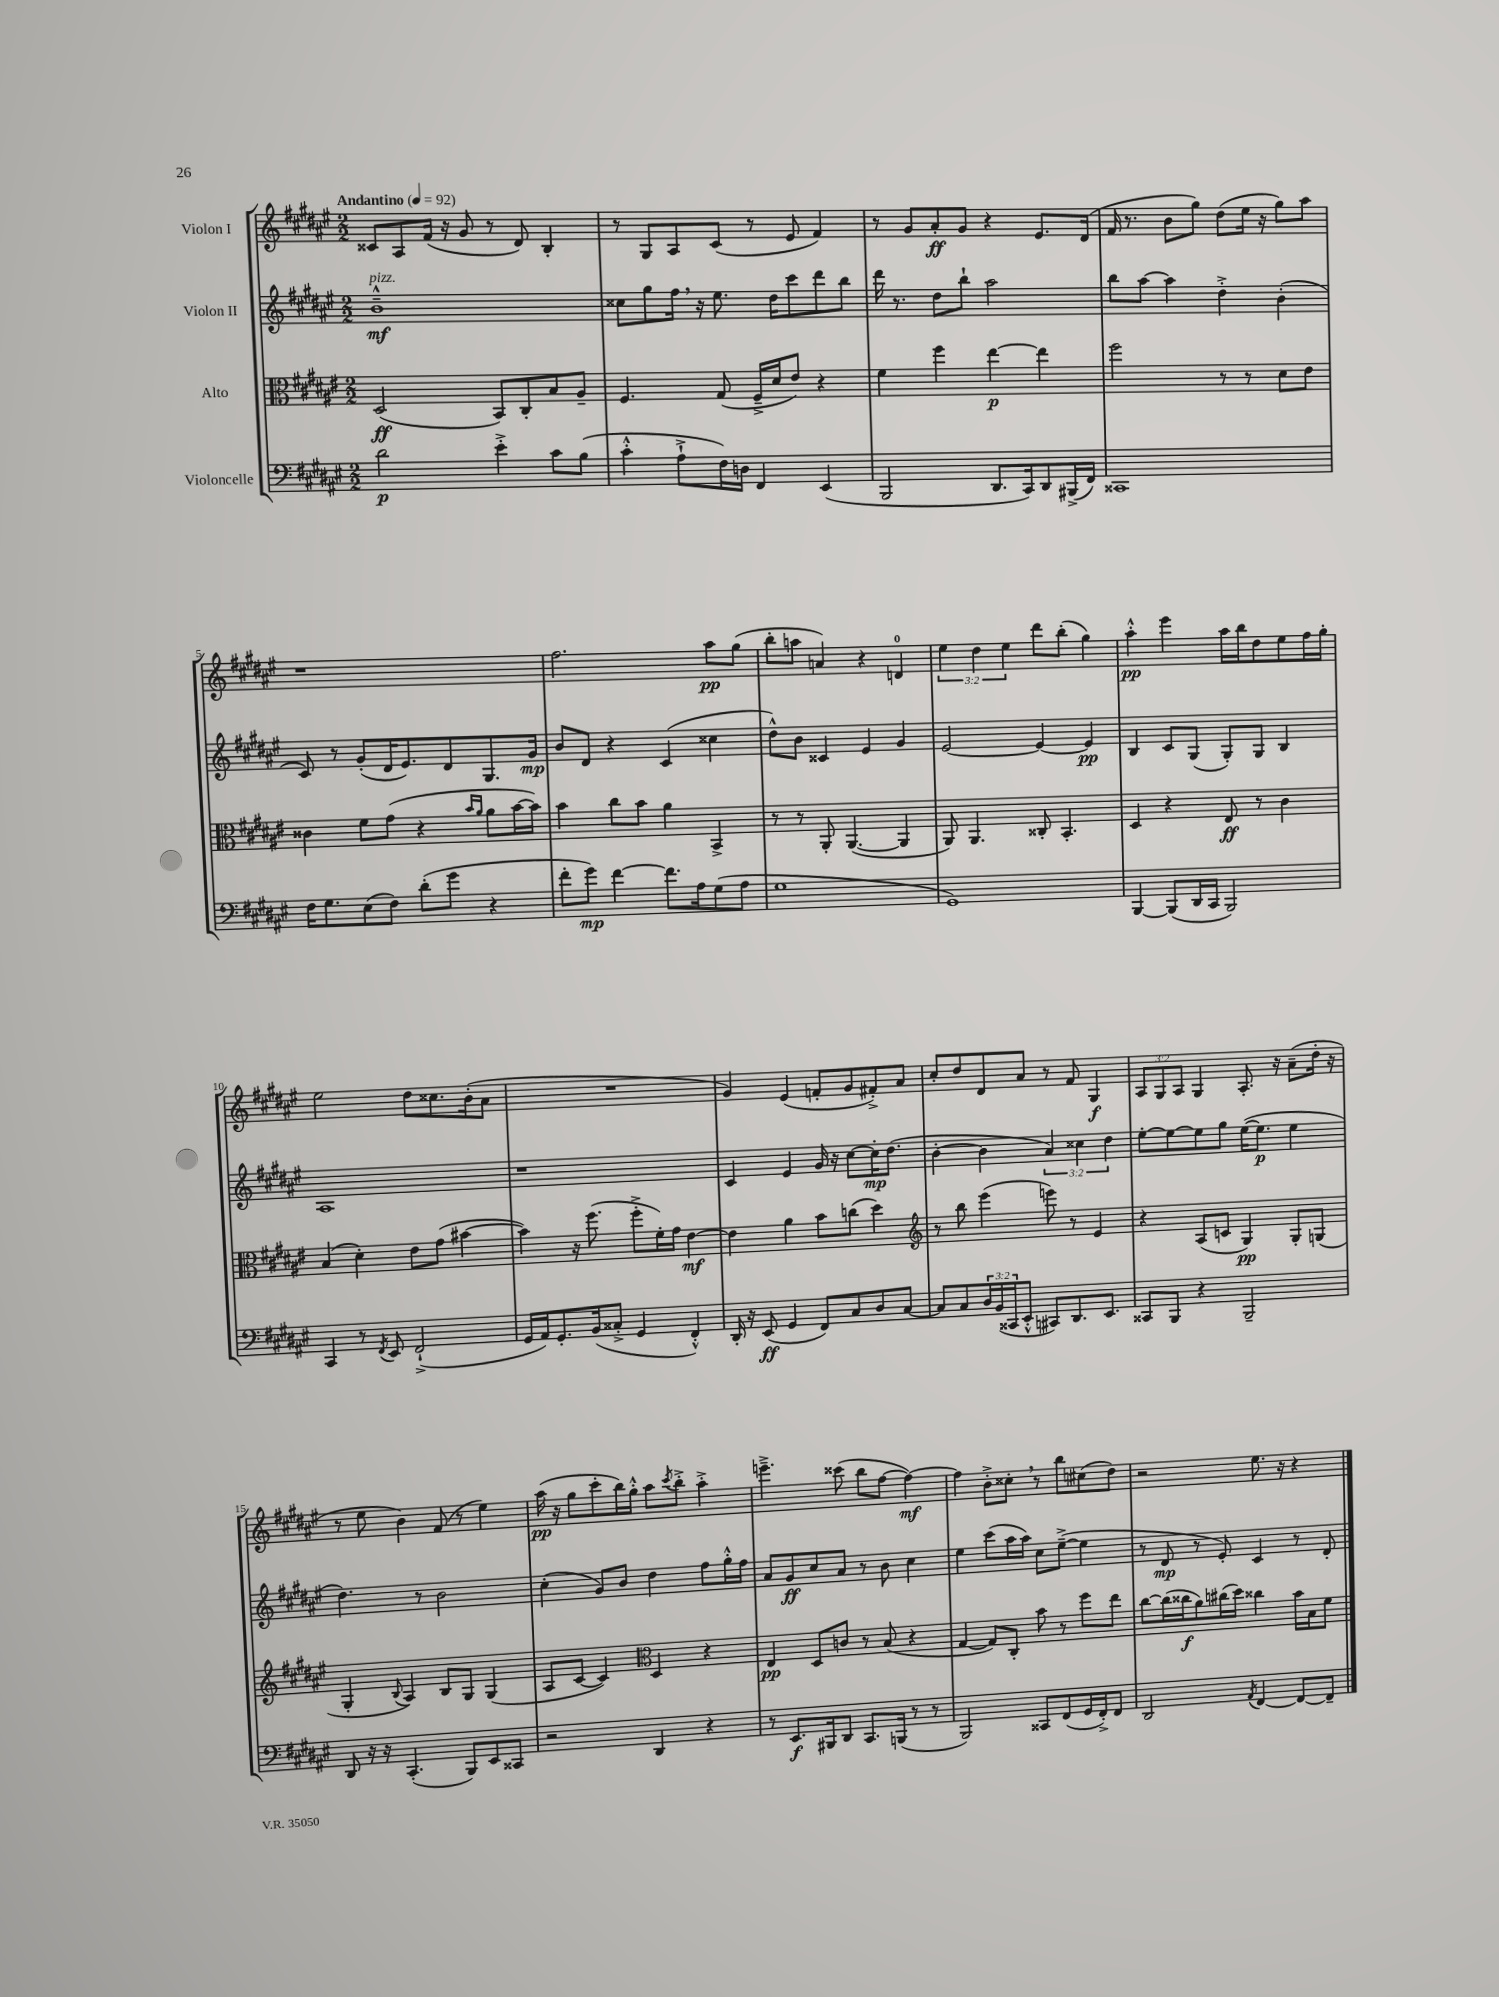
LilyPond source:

<<
\new StaffGroup <<
\new Staff = "s0" \with { instrumentName = "Violon I" } {
    \clef treble \key fis \major \numericTimeSignature \time 2/2 \override Staff.TupletNumber.text = #tuplet-number::calc-fraction-text \tempo "Andantino" 4 = 92
    cisis'8 ais8 fis'16( r16 gis'8 r8 dis'8) b4-. |
    r8 gis8 ais8 cis'8( r8 eis'8 fis'4) |
    r8 gis'8 ais'8-.\ff gis'8 r4 eis'8. dis'16( |
    fis'16 r8. b'8 gis''8) dis''8( eis''16 r16 gis''8) ais''8 |
    r1 |
    fis''2. ais''8\pp gis''8( |
    b''8-. a''8 a'4) r4 d'4-0 |
    \tuplet 3/2 { eis''4 dis''4 eis''4 } dis'''8 b''8-.( gis''4) |
    ais''4-.-^\pp eis'''4 ais''16 b''16 dis''8 eis''8 fis''16 gis''16-. |
    eis''2 dis''8 cisis''8. b'16-.( ais'8 |
    R1 |
    gis'4) eis'4( f'8-. gis'8 fis'8-.->) ais'8 |
    cis''8-. dis''8 dis'8 ais'8 r8 fis'8 gis4\f |
    \tuplet 3/2 { ais8 gis8 ais8 } gis4 ais8.-. r16 ais'8--( dis''16-. r16 |
    r8 eis''8 b'4) fis'8( r8 eis''4) |
    ais''16\pp( r16 gis''8 cis'''8-. b''16) gis''16-.-^ ais''8 \acciaccatura { cis'''8 } b''8-.-> ais''4-.-> |
    e'''4.---> cisis'''8( b''8 fis''8~ fis''4~\mf) |
    fis''4 b'8-.-> cisis''8-. \breathe r8 b''8 cis''8( dis''8) |
    r2 eis''8. r16 r4 \bar "|." |
}
\new Staff = "s1" \with { instrumentName = "Violon II" } {
    \clef treble \key fis \major \numericTimeSignature \time 2/2 \override Staff.TupletNumber.text = #tuplet-number::calc-fraction-text
    b'1---^\mf^\markup { \italic "pizz." } |
    cisis''8 gis''8 fis''16 \breathe r16 eis''8. dis''16 cis'''8 dis'''8 b''8 |
    dis'''16 r8. dis''8 b''8-! ais''2 |
    b''8 ais''8~ ais''4 dis''4-.-> b'4-.( |
    cis'8) r8 gis'8-.( dis'16 eis'8.) dis'8 gis8. gis'16\mp |
    b'8 dis'8 r4 cis'4( cisis''4 |
    dis''8-^) b'8 cisis'4 eis'4 gis'4 |
    eis'2~ eis'4~ eis'4\pp |
    b4 cis'8 gis8( gis8-.) gis8 b4 |
    ais1 |
    r1 |
    cis'4 eis'4 gis'16 r16 cis''8~ cis''16-.\mp dis''8.( |
    b'4~-. b'4 \tuplet 3/2 { ais'4) cisis''4 dis''4 } |
    eis''8~-. eis''8~ eis''8 gis''8 eis''16~( eis''8.\p eis''4 |
    dis''4.) r8 b'2 |
    cis''4-.( gis'8) b'8 dis''4 fis''8 gis''16-.-^ fis''16 |
    ais'8 gis'8\ff cis''8 ais'8 r8 b'8 cis''4 |
    eis''4 cis'''8( ais''16 ais''16) cis''8 eis''8~--->( eis''4 |
    r8 dis'8\mp r8 eis'8-.) cis'4 r8 dis'8-. \bar "|." |
}
\new Staff = "s2" \with { instrumentName = "Alto" } {
    \clef alto \key fis \major \numericTimeSignature \time 2/2
    dis2\ff( b,8) cis8-. b8 ais8-- |
    fis4. gis8( fis16---> dis'16 eis'8) r4 |
    fis'4 fis''4 eis''4~\p eis''4 |
    fis''2 r8 r8 dis'8 eis'8 |
    cisis'4 fis'8 gis'8( r4 \grace { b'16 ais'16 } ais'8 b'16~ b'16) |
    b'4 cis''8 b'8 ais'4 b,4-> |
    r8 r8 ais,8-. ais,4.~( ais,4 |
    ais,8) ais,4. cisis8-. b,4.-. |
    dis4 r4 eis8\ff r8 cis'4 |
    b4( dis'4-.) eis'8 gis'8( bis'4~ |
    bis'4) r16 fis''8.( fis''8-.-> fis'16-.) gis'16 eis'4~\mf |
    eis'4 ais'4 b'8 c''8( dis''4) |
    \clef treble r8 b''8 eis'''4( e'''8) r8 eis'4 |
    r4 ais8( c'8 gis4\pp) gis8-. g8( |
    gis4-. \appoggiatura { b8 } ais4) b8 gis8 gis4( |
    ais8 cis'8~ cis'4) \clef alto dis4 r4 |
    eis4\pp dis8 c'8 r8 b8( r4 |
    gis4~ gis8) cis8-. b'8 r8 fis''8 eis''8 |
    cis''8~ cis''16( cisis''16\f ais'8) cis''16( dis''16) cisis''4 b'16 b16 fis'8 \bar "|." |
}
\new Staff = "s3" \with { instrumentName = "Violoncelle" } {
    \clef bass \key fis \major \numericTimeSignature \time 2/2 \override Staff.TupletNumber.text = #tuplet-number::calc-fraction-text
    dis'2\p eis'4-.-> cis'8 b8( |
    cis'4-.-^ ais8-!-> fis16) d16 fis,4 eis,4( |
    b,,2 dis,8. cis,16) dis,8 bis,,16->( fis,16) |
    cisis,1 |
    fis16 gis8. eis8( fis8) dis'8-.( gis'8 r4 |
    fis'8-. gis'8\mp) fis'4~ fis'8. ais16 gis8( ais8 |
    gis1 |
    gis,1) |
    b,,4~ b,,8( dis,16 cis,16 b,,2) |
    cis,4 r8 \acciaccatura { fis,8 } eis,8 fis,2-!->( |
    gis,16 ais,16) gis,8.-. b,16( cisis8-.-> gis,4 fis,4-.-^) |
    dis,16-. r16 eis,8\ff( gis,4 fis,8) cis8 dis8 cis8~ |
    cis8 cis8 \tuplet 3/2 { dis16 b,16( cisis,16 } eis,8-.-^ cis,8) dis,8. eis,8. |
    cisis,8 b,,8 r4 b,,2-- |
    dis,8 r16 r16 cis,4.-.( b,,8) eis,8 cisis,8 |
    r2 dis,4 r4 |
    r8 eis,8.\f bis,,16 dis,8 cis,8. b,,16( r8 r8 |
    b,,2) cisis,8 fis,8( gis,16 fis,16-.->) fis,8 |
    dis,2 \acciaccatura { ais,8 } fis,4~ fis,8~ fis,8-- \bar "|." |
}
>>
>>
